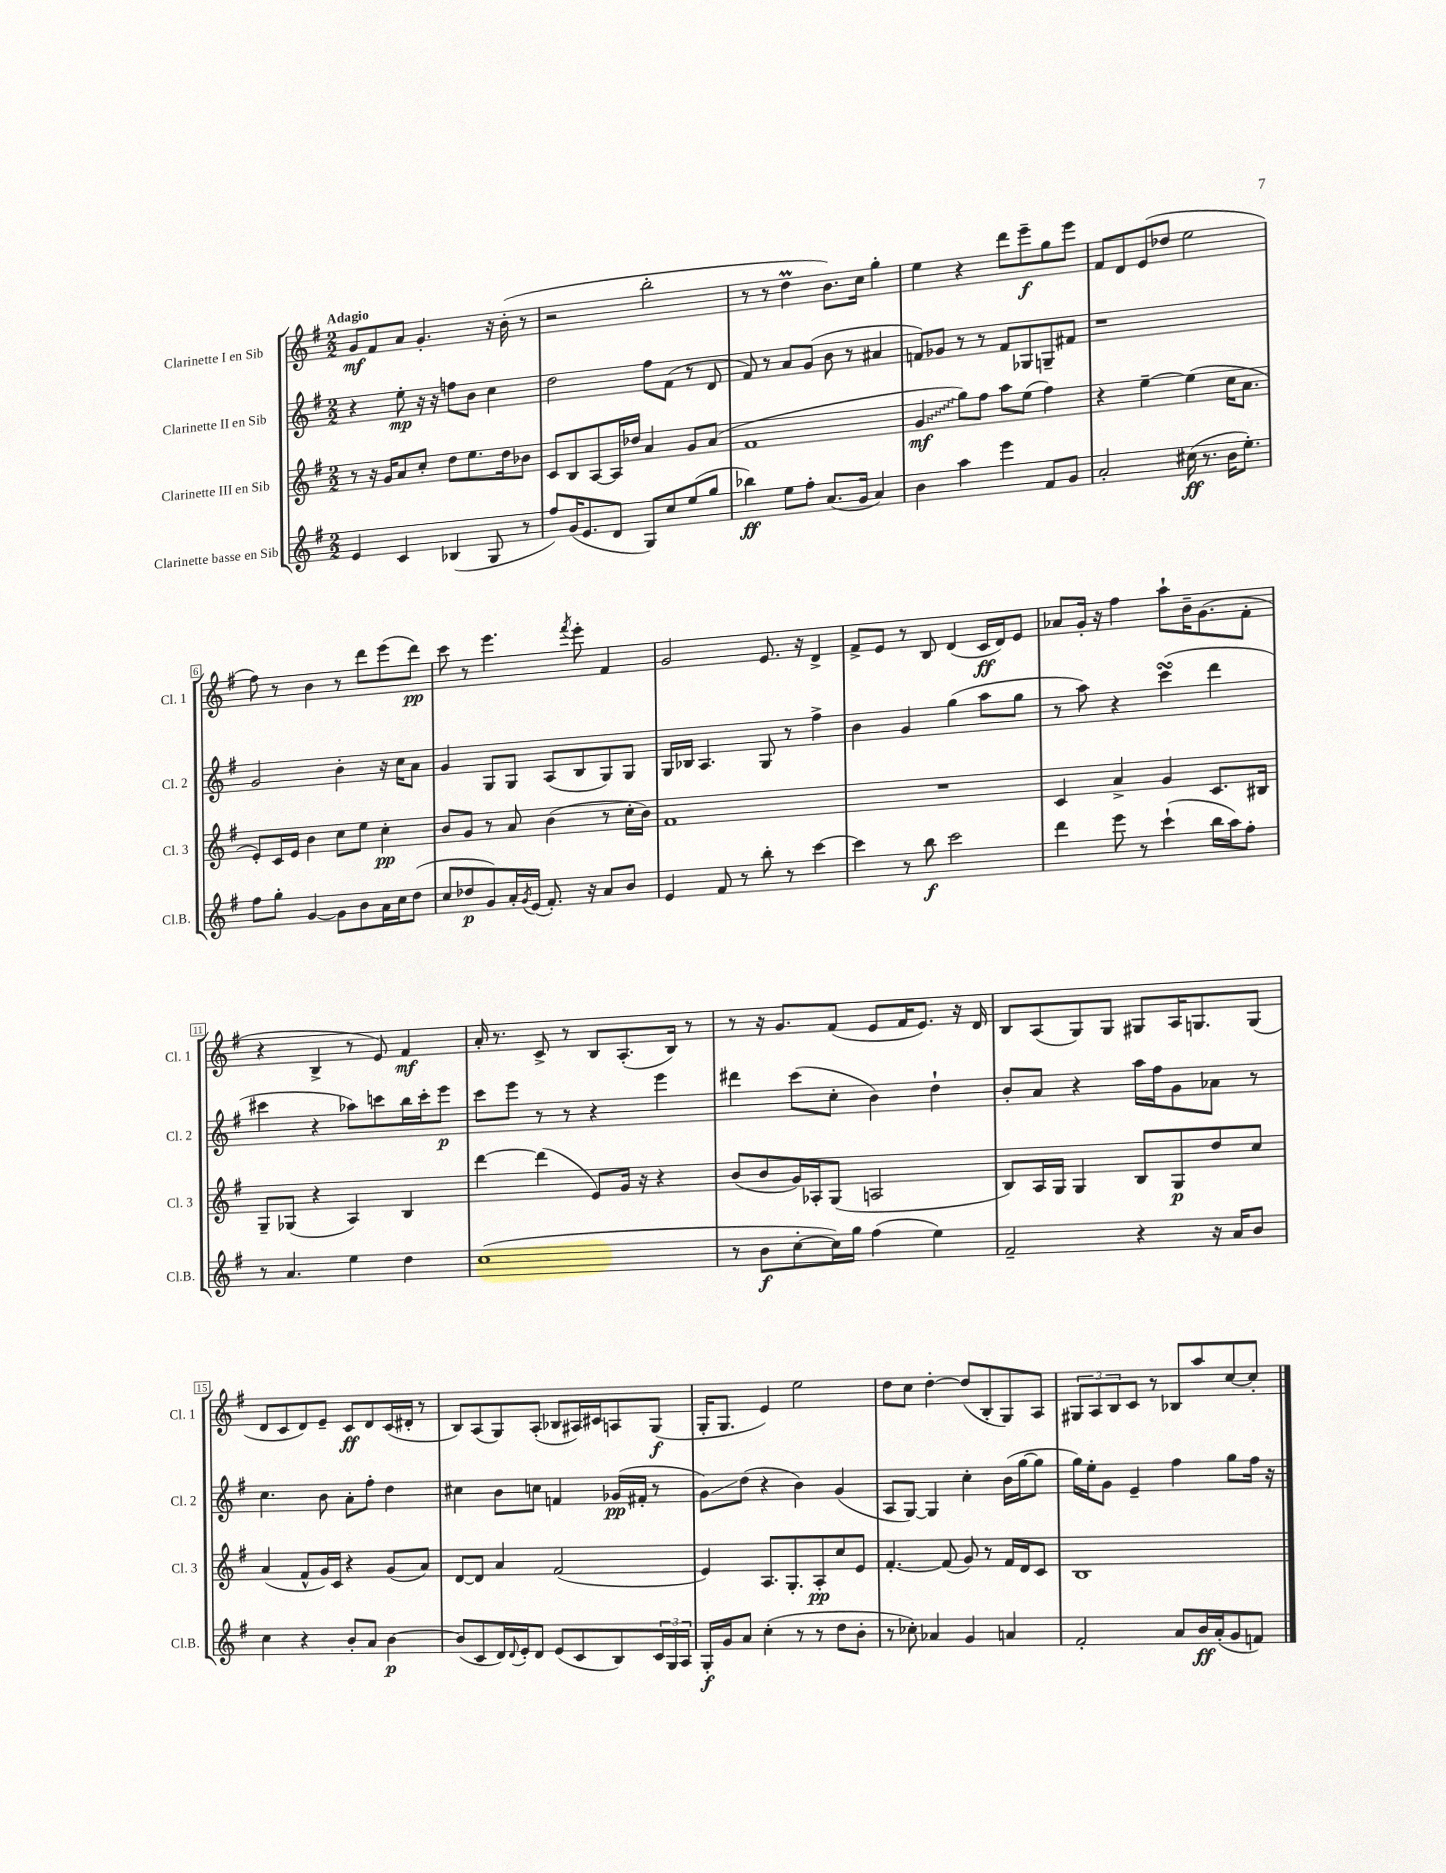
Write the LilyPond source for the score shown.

<<
\new StaffGroup <<
\new Staff = "s0" \with { instrumentName = "Clarinette I en Sib" shortInstrumentName = "Cl. 1" } {
    \clef treble \key g \major \numericTimeSignature \time 2/2 \tempo "Adagio"
    g'8\mf fis'8 a'8 g'4.-. r16 b'16-.( r8 |
    r2 b''2-. |
    r8 r8 d''4\prall b'8.) c''16 g''4-. |
    e''4 r4 d'''8 e'''8--\f g''8 e'''8 |
    fis'8 d'8 e'8( des''8 e''2 |
    fis''8) r8 b'4 r8 d'''8 e'''8( d'''8\pp) |
    c'''8 r8 e'''4. \acciaccatura { fis'''8 } e'''8-. fis'4 |
    g'2 e'8. r16 d'4-> |
    fis'8-> e'8 r8 b8 d'4( c'16\ff d'16) e'8 |
    aes'8 g'16-. r16 fis''4 a''8-! b'16-- g'8.( fis'8-. |
    r4 b4-> r8 e'8) fis'4\mf |
    a'16-. r8. c'8-> r8 b8 a8.-.( b16) r8 |
    r8 r16 g'8. fis'8( e'8 fis'16 e'8.) r16 d'16 |
    b8 a8( g8) g8 gis8 a16 g8. g8( |
    d'8 c'8 d'8) e'8-- c'8\ff d'8 c'16( dis'16-. r8 |
    b8) a8( g8) a8-.( bes8 ais16) cis'16 a8 g8\f( |
    g16-. g8. e'4) e''2 |
    d''8 c''8 d''4~-. d''8( b8-. g8) a8 |
    \tuplet 3/2 { gis8 a8 b8 } c'8 r8 bes8 a''8 c''8~ c''8-. \bar "|." |
}
\new Staff = "s1" \with { instrumentName = "Clarinette II en Sib" shortInstrumentName = "Cl. 2" } {
    \clef treble \key g \major \numericTimeSignature \time 2/2
    r4 e''8-.\mp r16 r16 f''8 b'8 c''4 |
    d''2 fis''8 fis'8( r8 d'8 |
    fis'8) r8 a'8 g'8( b'8 r8 ais'4 |
    f'8) ges'8 r8 r8 f'8 ges8 g8-- fis'8 |
    r1 |
    g'2 b'4-. r16 c''16 a'8 |
    g'4 g8 g8 a8( b8 g8) g8 |
    g16 bes16 a4. g8 r8 fis''4-> |
    b'4 g'4 g''4( a''8 g''8 |
    r8 a''8) r4 c'''4\turn( d'''4 |
    cis'''4 r4 aes''8) c'''8 b''16 c'''16-. e'''8\p |
    c'''8 e'''8 r8 r8 r4 e'''4 |
    dis'''4 c'''8( c''8-. b'4) d''4-! |
    b'8-. a'8 r4 a''16 fis''16 g'8 aes'8 r8 |
    c''4. b'8 a'8-. fis''8-. d''4 |
    cis''4 b'8 c''8 f'4 ges'16\pp( fis'16-. r8 |
    g'8\glissando) d''8( r4 b'4) g'4( |
    a8 g8~) g4 c''4-. b'16( g''16~ g''8 |
    g''16) e''16-. g'8 e'4-- fis''4 g''8 fis''16 r16 \bar "|." |
}
\new Staff = "s2" \with { instrumentName = "Clarinette III en Sib" shortInstrumentName = "Cl. 3" } {
    \clef treble \key g \major \numericTimeSignature \time 2/2
    r8 r16 g'16 a'8 c''8-. d''8 e''8. d''16 bes'8 |
    c'8 b8 a8~ a16 des''16 a'4 g'8 a'8( |
    fis'1 |
    \once \override Glissando.style = #'zigzag g'4\glissando\mf g''8) fis''8 a''8 e''8( fis''4) |
    r4 e''4~-- e''4( c''16 a'8. |
    e'8-.) c'16 e'16 b'4 c''8 e''8 c''4-.\pp |
    b'8 g'8 r8 a'8 b'4( r8 c''16-. b'16) |
    fis'1 |
    R1 |
    c'4 a'4-> g'4 c'8. bis16 |
    g8-- ges8( r4 a4) b4 |
    d'''4~ d'''4( e'8) g'16 r16 r4 |
    b'8( b'8 g'16) aes16-. g8( a2 |
    b8) a16 g16 g4 b8 g8\p d''8 c''8 |
    a'4( fis'8-^ g'16) c'16 r4 g'8( a'8) |
    d'8~ d'8 a'4 fis'2( |
    e'4) a8. g8.-. a8-.\pp c''8 e'8 |
    fis'4.~-. fis'8( g'8) r8 fis'16 d'16 c'8 |
    b1 \bar "|." |
}
\new Staff = "s3" \with { instrumentName = "Clarinette basse en Sib" shortInstrumentName = "Cl.B." } {
    \clef treble \key g \major \numericTimeSignature \time 2/2
    e'4 c'4 bes4( g8 r8 |
    fis''8) g'16( e'8. d'8 g8) c''8 e''8( g''8 |
    bes''4\ff) e''8 fis''8-. a'8.( g'16 a'4) |
    b'4 a''4 e'''4 fis'8 g'8 |
    a'2-. cis''16\ff( r8. b'16 e''8.-.) |
    fis''8 g''8-. g'4~ g'8 b'8 a'16 c''16 d''8( |
    c''8 des''8\p g'8) a'16-. \acciaccatura { g'8 } e'16( fis'8.-.) r16 a'8 b'8 |
    e'4 fis'8 r8 b''8-. r8 c'''4~ |
    c'''4 r8 b''8\f c'''2 |
    d'''4 e'''8 r8 c'''4-!( b''16 a''16) fis''8-. |
    r8 a'4. e''4 d''4 |
    c''1( |
    r8 b'8\f c''8~-. c''16) g''16 fis''4( e''4) |
    fis'2-- r4 r16 a'16 b'8 |
    c''4 r4 b'8-. a'8 b'4~\p |
    b'8( c'8 d'16) \appoggiatura { d'8 } e'16-. d'8 e'8( c'8 b8) \tuplet 3/2 { c'16 g16 a16 } |
    g16-.\f g'16 a'8 c''4-.( r8 r8 d''8 b'8-. |
    r8 ces''8-.) aes'4 g'4 a'4 |
    fis'2-. a'8 b'16\ff a'16-.( g'8 f'8) \bar "|." |
}
>>
>>
\layout { \context { \Score \override BarNumber.stencil = #(make-stencil-boxer 0.1 0.3 ly:text-interface::print) } }
